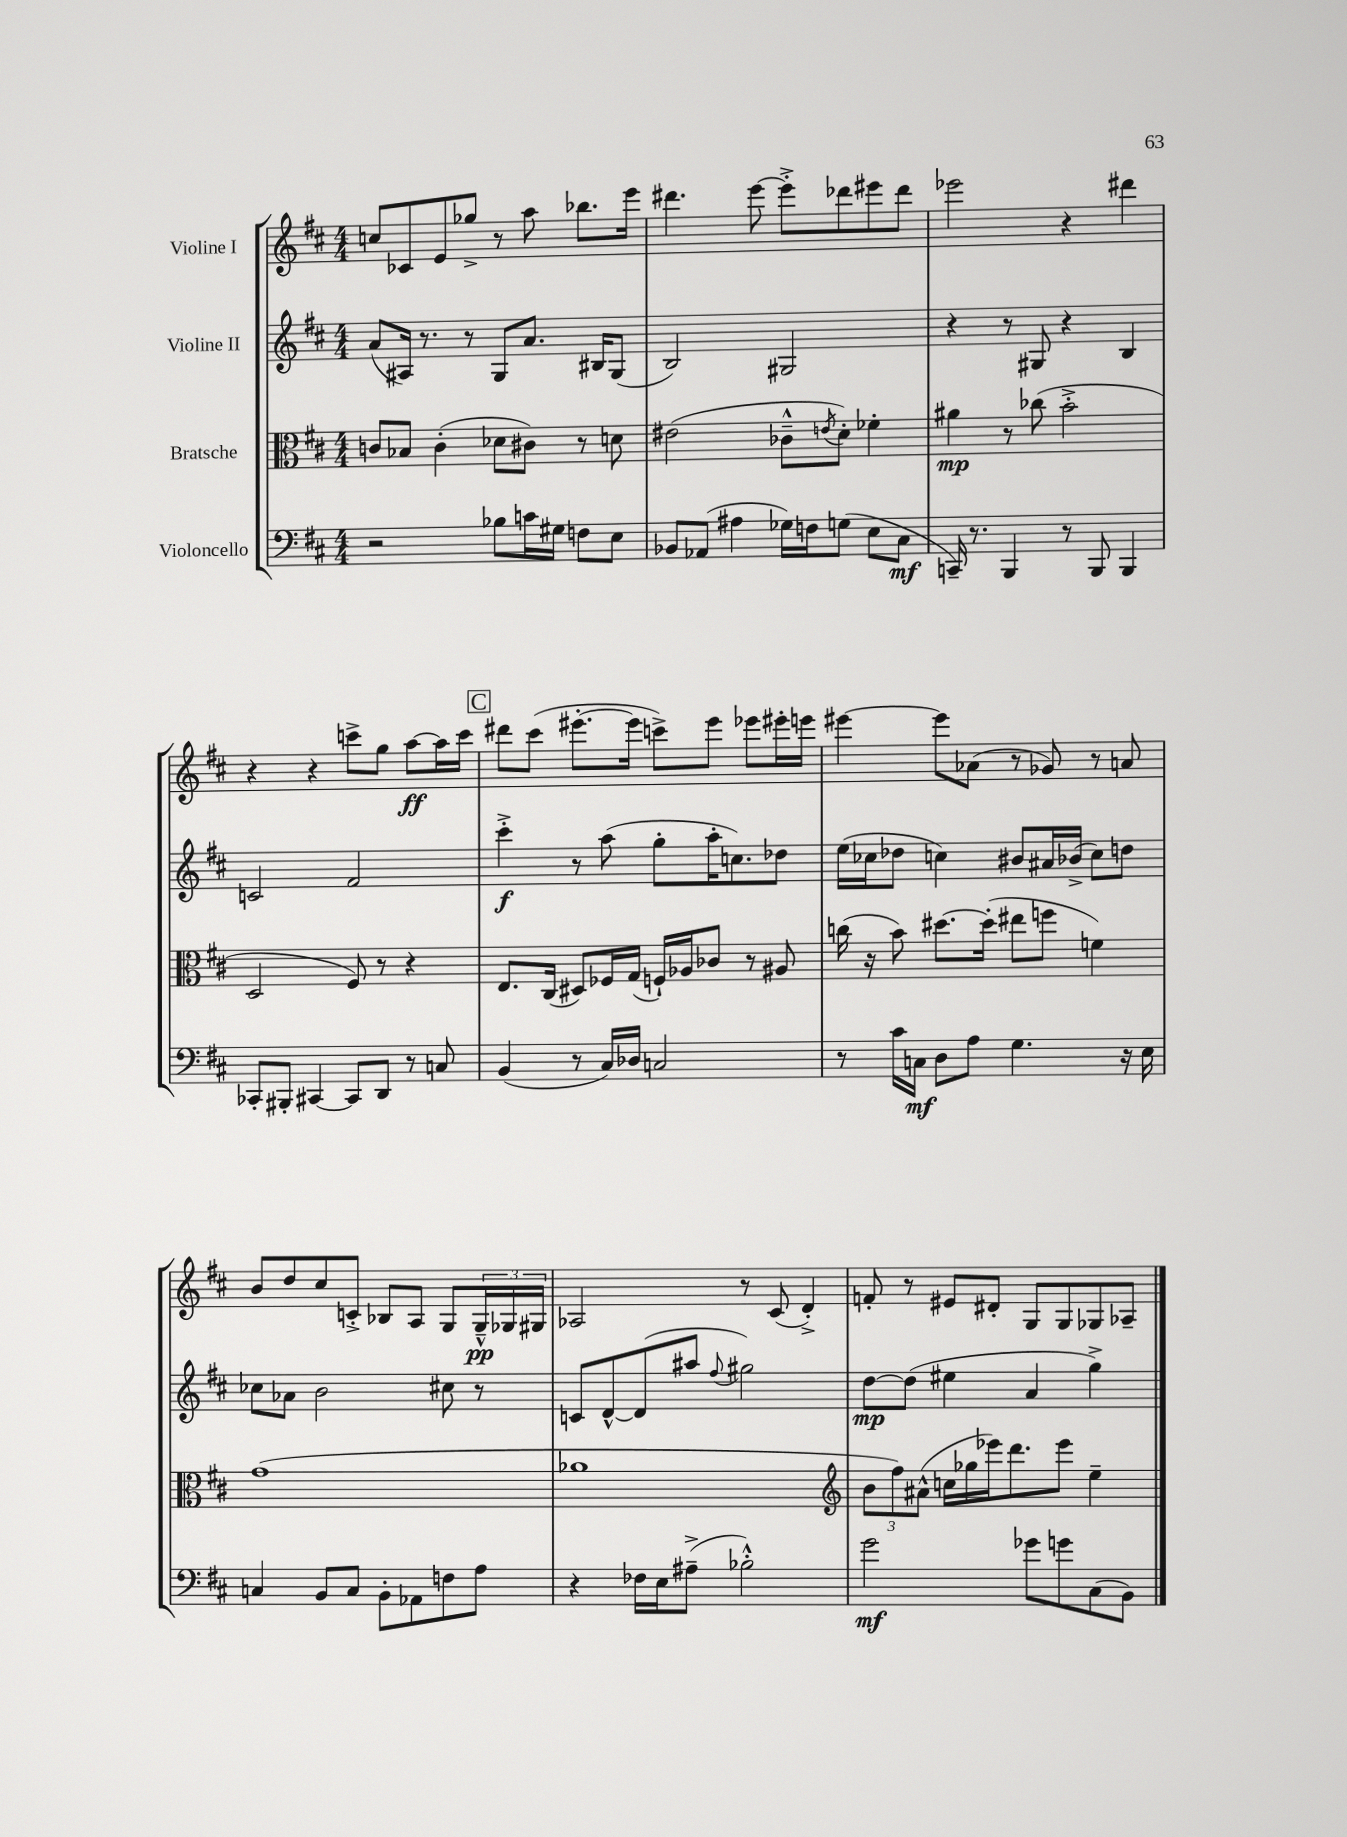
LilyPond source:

<<
\new StaffGroup <<
\new Staff = "s0" \with { instrumentName = "Violine I" } {
    \clef treble \key d \major \numericTimeSignature \time 4/4
    c''8 ces'8 e'8 ges''8-> r8 a''8 bes''8. e'''16 |
    dis'''4. e'''8~ e'''8-.-> des'''8 eis'''8 des'''8 |
    ees'''2 r4 dis'''4 |
    r4 r4 c'''8-> g''8 a''8~\ff a''16 c'''16 |
    \mark \markup { \box "C" } dis'''8 cis'''8( eis'''8.~-. eis'''16 c'''8->) eis'''8 ees'''8 eis'''16-. e'''16 |
    eis'''4~ eis'''8 aes'8( r8 ges'8) r8 a'8 |
    b'8 d''8 cis''8 c'8-.-> bes8 a8 g8 \tuplet 3/2 { g16---^\pp ges16 gis16 } |
    aes2 r8 cis'8( d'4-.->) |
    f'8-. r8 eis'8 dis'8-. g8 g8 ges8 aes8-- \bar "|." |
}
\new Staff = "s1" \with { instrumentName = "Violine II" } {
    \clef treble \key d \major \numericTimeSignature \time 4/4
    a'8( ais16) r8. r8 g8 a'8. bis16 g8( |
    b2) gis2 |
    r4 r8 gis8 r4 b4 |
    c'2 fis'2 |
    \mark \markup { \box "C" } cis'''4-.->\f r8 a''8( g''8-. a''16-. c''8.) des''8 |
    e''16( ces''16 des''8 c''4) bis'8 ais'16 bes'16->( c''8) d''8 |
    ces''8 aes'8 b'2 cis''8 r8 |
    c'8 d'8~-^ d'8( ais''8 \appoggiatura { fis''8 } gis''2) |
    d''8~\mp d''8( eis''4 a'4 g''4->) \bar "|." |
}
\new Staff = "s2" \with { instrumentName = "Bratsche" } {
    \clef alto \key d \major \numericTimeSignature \time 4/4
    c'8 bes8 c'4-.( des'8 cis'8) r8 d'8 |
    eis'2( ces'8---^ \acciaccatura { e'8 } d'8-.) fes'4-. |
    ais'4\mp r8 ces''8( b'2-.-> |
    d2 fis8) r8 r4 |
    \mark \markup { \box "C" } e8. cis16( dis8) fes16 g16( f16-!) aes16 ces'8 r8 ais8 |
    c''16( r16 b'8) dis''8.~ dis''16-.( eis''8 f''8 f'4) |
    g'1( |
    aes'1 |
    \clef treble \tuplet 3/2 { b'8 fis''8) ais'8-^( } c''16 ges''16 ees'''16) d'''8. ees'''8 e''4-- \bar "|." |
}
\new Staff = "s3" \with { instrumentName = "Violoncello" } {
    \clef bass \key d \major \numericTimeSignature \time 4/4
    r2 bes8 c'16 gis16 f8 e8 |
    bes,8 aes,8( ais4 ges16) f16 g8( e8 cis8\mf |
    c,16--) r8. b,,4 r8 b,,8 b,,4 |
    ces,8-. bis,,8-. cis,4~ cis,8 d,8 r8 c8 |
    \mark \markup { \box "C" } b,4( r8 cis16) des16 c2 |
    r8 cis'16 c16\mf d8 a8 g4. r16 e16 |
    c4 b,8 c8 b,8-. aes,8 f8 a8 |
    r4 fes16 e16 ais8--->( bes2-.-^) |
    g'2\mf ges'8 g'8 cis8( b,8) \bar "|." |
}
>>
>>
\layout { \context { \Score \remove "Bar_number_engraver" } }
